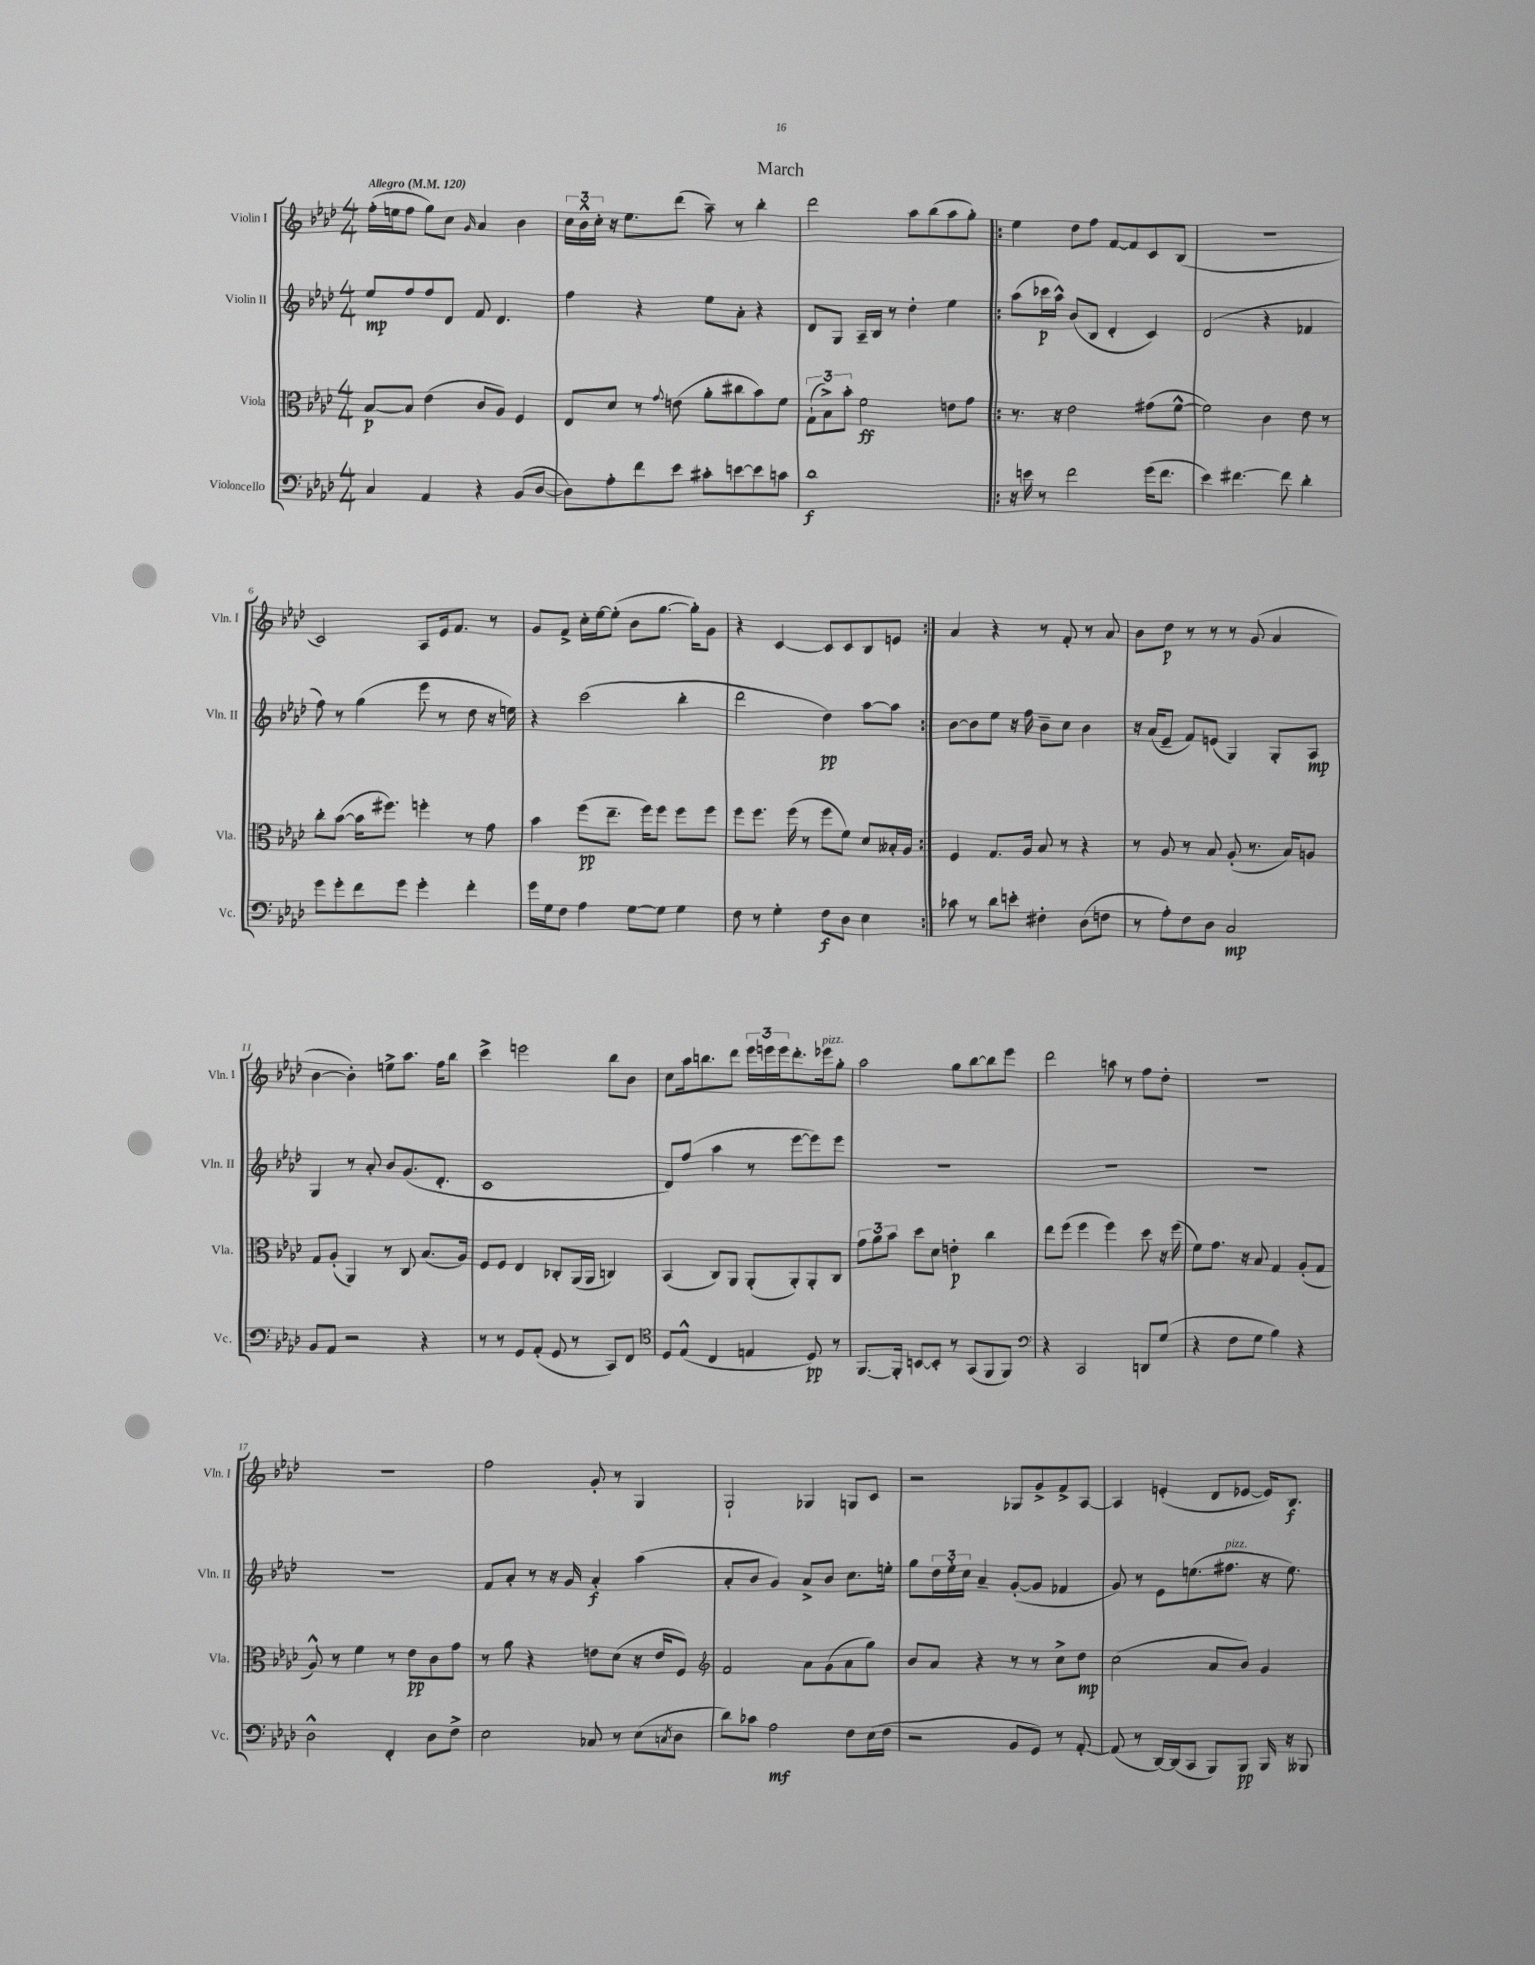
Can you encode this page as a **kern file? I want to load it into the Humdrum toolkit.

**kern	**kern	**kern	**kern
*staff4	*staff3	*staff2	*staff1
*clefF4	*clefC3	*clefG2	*clefG2
*k[b-e-a-d-]	*k[b-e-a-d-]	*k[b-e-a-d-]	*k[b-e-a-d-]
*M4/4	*M4/4	*M4/4	*M4/4
*MM120	*MM120	*MM120	*MM120
4C	[8B-	8ee-	(16ff'
.	.	.	16ee
.	8B-]	8ff	8ff
4AA-	(4e-	8ff	8gg)
.	.	8d-	8cc
.	.	.	16qqg
4r	8c	8f	4a-
.	8A-)	4.d-	.
(8BB-	4F	.	4b-
[8D-	.	.	.
=	=	=	=
8D-])	8E-	4ff	24cc
.	.	.	24b-^^
.	.	.	24cc'
8A-'	8d-	.	16r
.	.	.	8.ee-
8f	8r	4r	.
.	8qqg	.	.
8e-	(8e	.	(8ddd-
8c#'	8a-'	8ee-	8aa-~)
[8e	8cc#	8a-'	8r
8e]	8b-)	4r	4bb-'
8c	8f	.	.
=	=	=	=
1d-	(12G`	8d-	2ddd-
.	12B-^)	.	.
.	.	8G	.
.	12b-'	.	.
.	2f	16A-~	.
.	.	16B-	.
.	.	8r	.
.	.	4dd-'	8aa-
.	.	.	(8bb-
.	8e	4ee-	8aa-
.	8g	.	8gg')
=!|:	=!|:	=!|:	=!|:
16r	8.r	(8aa-	4ee-
16e	.	.	.
8r	.	16ccc-	.
.	16r	16aa-^^)	.
2f	2e-	(8b-	8dd-
.	.	8B-	8ff
.	.	4d-'	[8f
.	.	.	8f]
(16g	(8g#	4c)	8c
8.f	.	.	.
.	[8f^^	.	(8B-
=	=	=	=
4e-)	2f])	(2d-	1r
[4.f#	.	.	.
.	4c	4r	.
8f#]	.	.	.
4d-'	8e-	4f-	.
.	8r	.	.
=	=	=	=
8g	8cc'	8ff)	2c)
8g'	([8b-	8r	.
8f	16b-]	(4gg	.
.	8.ff#)	.	.
8g	.	.	.
4g'	4ff'	8eee-	8A-
.	.	8r	16e-
.	.	.	8.f
4f'	8r	8dd-	.
.	8g	16r	8r
.	.	16ee)	.
=	=	=	=
16g	4b-	4r	8g
16G	.	.	.
8F	.	.	8f^
4A-	(8ff	(2ccc	16cc'
.	.	.	[16ee-
.	8.ee-~	.	(8ee-']
[8G	.	.	8b-
.	16ff)	.	.
8G]	8ff	.	[8.gg
4G	8ff	4bb-'	.
.	.	.	16gg'])
.	8ff	.	8g
=	=	=	=
8F	8ff	2ddd-	4r
8r	8.ff	.	.
4G'	.	.	[4c
.	(16ff	.	.
.	8r	.	.
8F	8ff	4dd-)	8c]
8D-	8f)	.	8c
4E-	8d-	[8aa-	8B-
.	16B--'	8aa-]	8e
.	16A-	.	.
=:|!	=:|!	=:|!	=:|!
8c-	4F	[8b-	4a-
8r	.	8b-]	.
8d-	8.G	8ee-	4r
8e'	.	16r	.
.	16A-	16ff	.
4F#'	8B-	8b-~	8r
.	8r	8cc	8f'
(8D-	4r	4b-	8r
8F	.	.	8a-
=	=	=	=
8r	8r	16r	8b-
.	.	(16a-	.
8A-')	8A-	8e-~	8dd-
8F	8r	8f)	8r
8D-	8B-	(8e	8r
2C	(8A-'	4G)	8r
.	8.r	.	(8g
.	.	8G'	4a-
.	16B-)	.	.
.	8A	8A-	.
=	=	=	=
8BB-	8G	4G	[4b-
8AA-	(8A-'	.	.
2r	4AA-)	8r	4b-'])
.	.	8a-'	.
.	8r	8b-	8ee^
.	8C	(8.g	8.aa-
4r	(8.B-	.	.
.	.	8.d-'	16ff
.	.	.	8bb-
.	16A-)	.	.
=	=	=	=
8r	8F	1c	4ccc^
8r	8F	.	.
8GG	4E-	.	2eee
(8AA-'	.	.	.
8GG	8C-'	.	.
8r	(16AA-	.	.
.	16AA-	.	.
8CC)	4C)	.	8bb-
8FF	.	.	8b-
=	=	=	=
*clefC4	*	*	*
8D-	(4BB-	8d-)	8cc
(8E-^^	.	(8ff	16aa-
.	.	.	8.bb
4C	8C)	4aa-	.
.	8AA-	.	8ddd-
4E	(8AA-'	8r	24eee-
.	.	.	24eee
.	.	.	24eee
.	8AA-')	[8eee-	8.ddd-'
8D-)	8AA-'	8eee-])	.
.	.	.	16eee-
8r	8C	8eee-	8gg'
=	=	=	=
[8.FF	12g	1r	2aa-
.	12a-	.	.
.	12b-	.	.
16FF']	.	.	.
[8BB	8dd-	.	.
8BB']	8d-	.	.
8r	4e'	.	8gg
(8GG	.	.	[8bb-
8FF	4cc	.	8bb-]
8FF)	.	.	8eee-
=	=	=	=
*clefF4	*	*	*
4r	8ee-	1r	2ddd-
.	(8ff	.	.
2CC	4ff	.	.
.	4ff)	.	8aa
.	.	.	8r
8DD	8dd-	.	8ff
(8G	16r	.	8dd-'
.	(16ff	.	.
=	=	=	=
4r	8f)	1r	1r
.	8.g	.	.
8F	.	.	.
.	16r	.	.
8G	8B-	.	.
4B-)	4G	.	.
4r	(8A-'	.	.
.	8G	.	.
=	=	=	=
2D-^^	8A-^^)	1r	1r
.	8r	.	.
.	4f	.	.
4FF'	8r	.	.
.	8e-	.	.
8D-	8c	.	.
8F^	8g	.	.
=	=	=	=
2E-	8r	8f	2ff
.	8a-	8a-'	.
.	4r	8r	.
.	.	16r	.
.	.	16g	.
8C-	8e	4a-'	8g'
8r	(8d-	.	8r
(8E-	16r	(4aa-	4G
.	16e	.	.
8qC	.	.	.
8D-	8F)	.	.
=	=	=	=
*	*clefG2	*	*
8d-)	2f	8a-'	2G`
8c-	.	8b-	.
2A-	.	4g)	.
.	8a-	8a-^	4G-
.	(8g	8b-	.
8F	8a-	8.cc	8G
(16E-	8gg)	.	8c
16F	.	16ee'	.
=	=	=	=
2r	8b-	8gg	2r
.	8a-	24dd-	.
.	.	24ee-'	.
.	.	24cc	.
.	4r	4a-~	.
8BB-	8r	([8g'	8G-
8GG)	8r	8g]	8g^
8r	8cc^	4f-	8f^
[8AA-'	8dd-	.	[8A-
=	=	=	=
(8AA-]	(2cc	8g)	4A-]
8r	.	8r	.
[16DD-)	.	8e-	(4e'
(16DD-]	.	.	.
8CC	.	(8.ee	.
8BBB-)	8a-	.	8d-
.	.	8.ff#	.
8BBB-	8b-)	.	[8e-
16BBB-	4g	16r	16e-])
16r	.	8.ee)	8.B-
8BBB--	.	.	.
==	==	==	==
*-	*-	*-	*-
